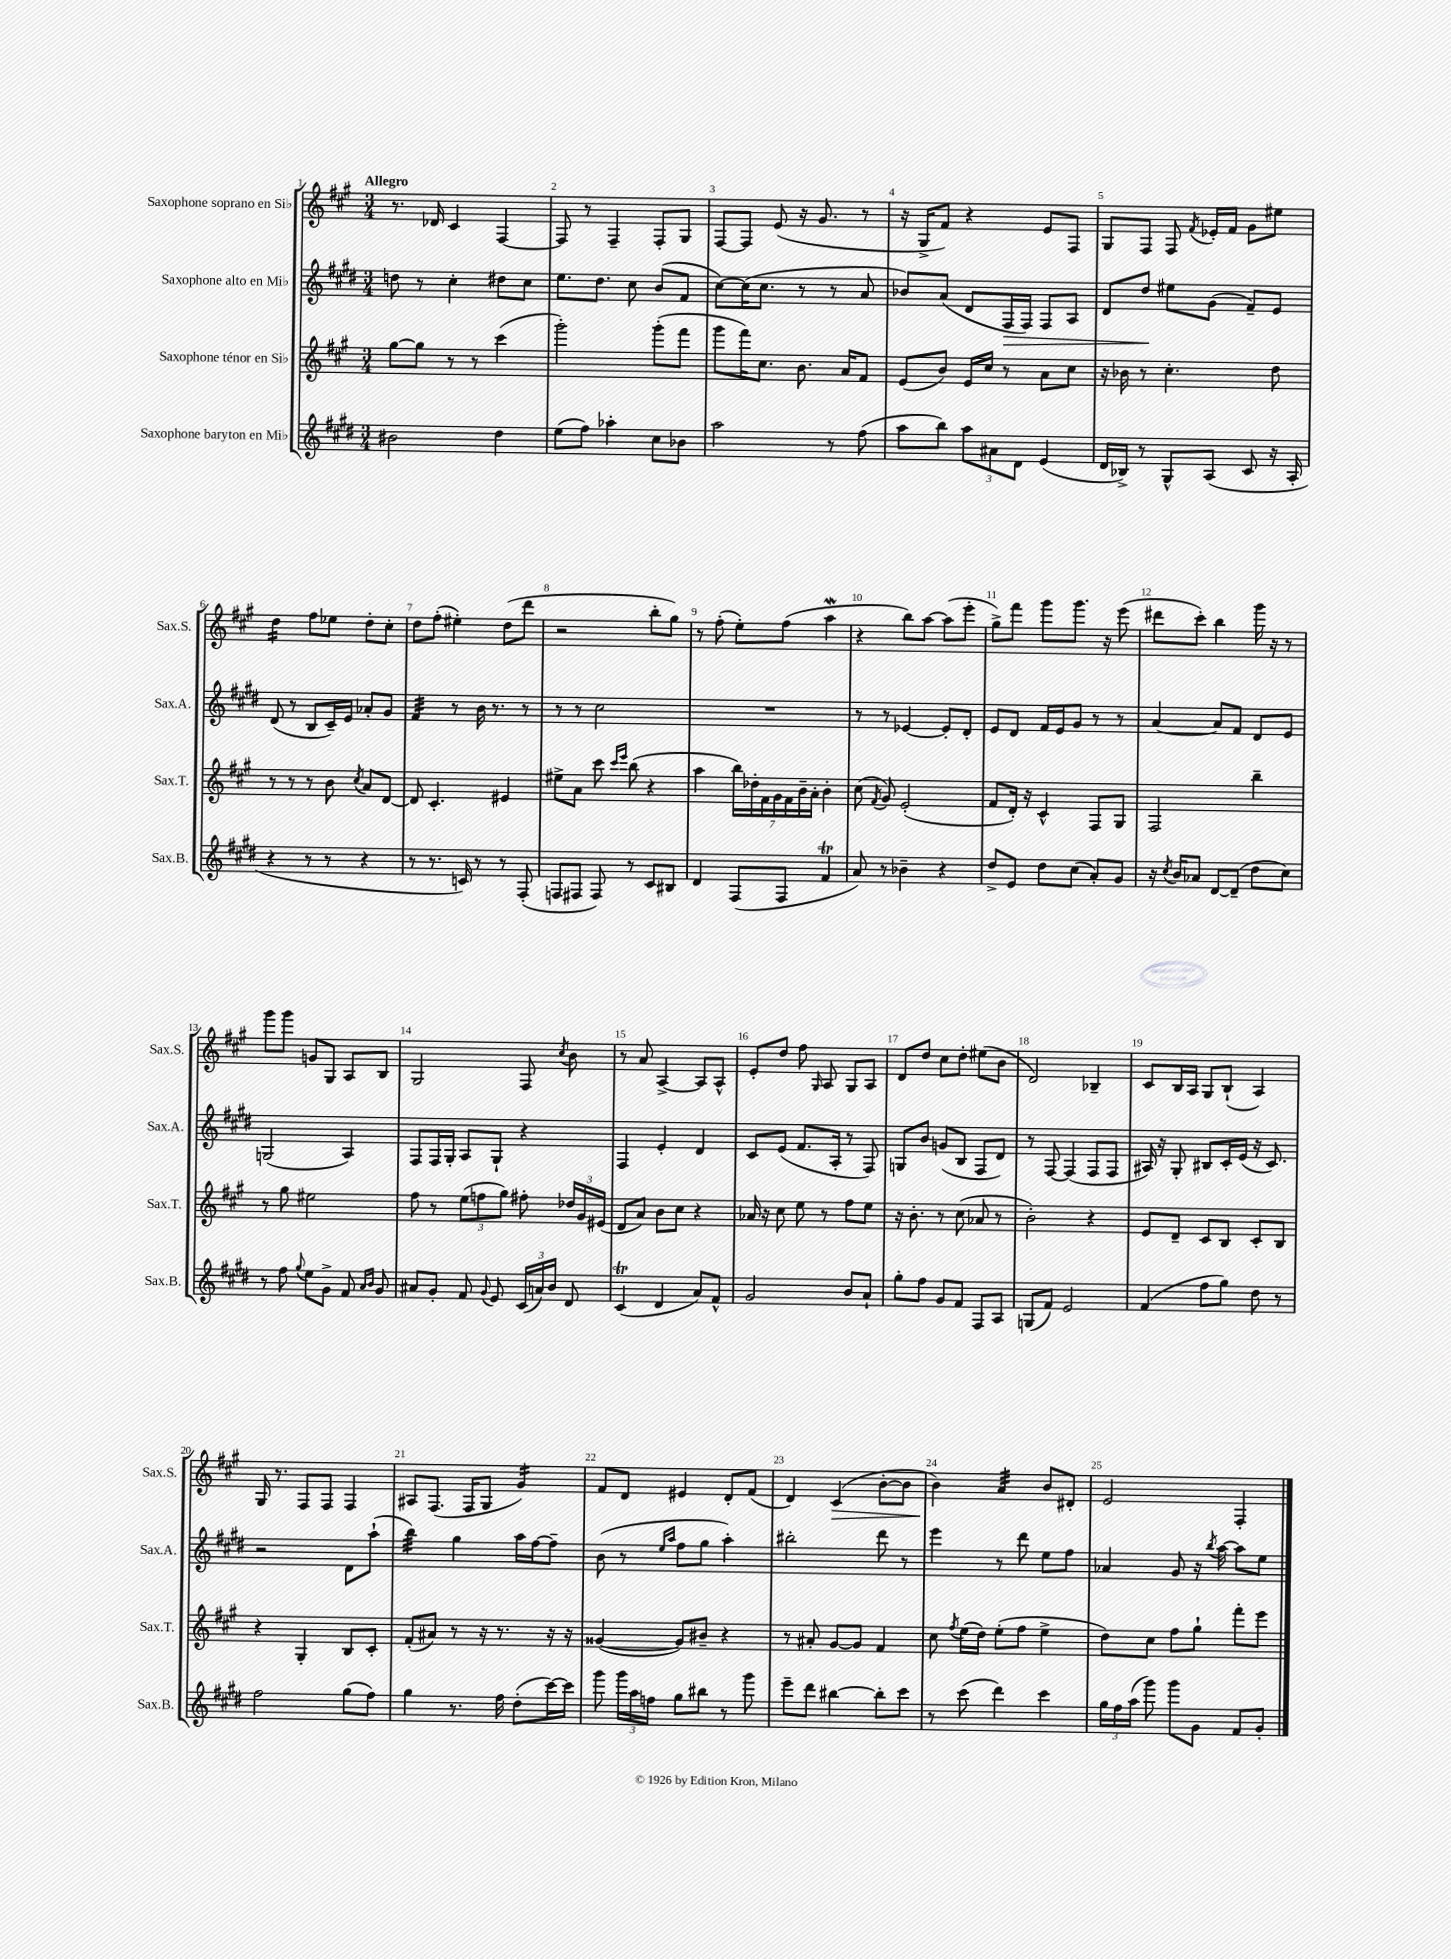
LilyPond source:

<<
\new StaffGroup <<
\new Staff = "s0" \with { instrumentName = "Saxophone soprano en Sib" shortInstrumentName = "Sax.S." } {
    \clef treble \key a \major \numericTimeSignature \time 3/4 \tempo "Allegro"
    \autoBeamOff r8. des'16 cis'4 fis4~ |
    fis8 r8 fis4-- fis8[-. gis8] |
    fis8[~ fis8] e'8( r16 gis'8. r8 |
    r16 gis16[-> fis'8]) r4 e'8[ fis8] |
    gis8[ fis8] fis8 \acciaccatura { fis'8 } ees'16[-. fis'16] gis'8[ eis''8] |
    d''4:16 fis''8[ ees''8] d''8[-. cis''8]-. |
    d''8[ fis''8]-.( eis''4-.) d''8[( d'''8] |
    r2 b''8[-. gis''8]) |
    r8 fis''8-.( e''8[-.) fis''8]( a''4\mordent |
    r4 b''8[) a''8]~ a''8[( e'''8]-. |
    gis''8[->) fis'''8] gis'''8[ gis'''8.] r16 e'''8( |
    dis'''8[ cis'''8]-.) b''4 gis'''16 r16 r8 |
    gis'''8[ gis'''8] g'8[ gis8] a8[ b8] |
    gis2 fis8 \acciaccatura { cis''8 } b'8 |
    r8 a'8 a4~-> a8[ a8]-^ |
    e'8[-. d''8] fis''8 \grace { gis16 } a8 gis8[ a8] |
    d'8[ d''8] cis''8[ d''8]-. eis''8[( b'8] |
    d'2) bes4-- |
    cis'8[ b16 a16] gis8[ b8]-!( a4) |
    gis16 r8. fis8[ fis8] fis4 |
    ais8[ fis8.]( fis16[ gis8] gis'4:16) |
    fis'8[ d'8] eis'4 d'8[-. fis'8]( |
    d'4) cis'4\>( b'8[~-. b'8] |
    b'4\!) a'4:32 b'8[ dis'8]-. |
    e'2 fis4-. \bar "|." |
}
\new Staff = "s1" \with { instrumentName = "Saxophone alto en Mib" shortInstrumentName = "Sax.A." } {
    \clef treble \key e \major \numericTimeSignature \time 3/4
    \autoBeamOff d''8 r8 cis''4-. dis''8[ cis''8] |
    e''8.[ dis''8.] cis''8 b'8[( fis'8] |
    cis''8[~) cis''16( cis''8.] r8 r8 a'8 |
    bes'8[) a'8]( dis'8[ fis16\> fis16]) fis8[ a8] |
    dis'8[ dis''8]\! eis''8[ gis'8]( fis'8[--) e'8] |
    dis'8( r8 b8[ cis'16--) e'16] aes'8[-. gis'8] |
    fis'4:32 r8 b'16 r8. r8 |
    r8 r8 cis''2 |
    R2. |
    r8 r8 ees'4~ ees'8[-. dis'8]-. |
    e'8[ dis'8] fis'16[ e'16 gis'8] r8 r8 |
    a'4~ a'8[ fis'8] dis'8[ e'8] |
    g2( a4) |
    fis8[ fis16 gis16]-. a8[ gis8]-! r4 |
    fis4 e'4-. dis'4 |
    cis'8[ e'8]( fis'8.[ a16]-. r8 fis8) |
    g8[ b'8] g'8[( b8] fis8[ dis'8]) |
    r8 fis8~ fis4( fis8[ fis8] |
    ais16) r16 gis8-. bis8[ cis'16-. e'16]( r16 cis'8.) |
    r2 dis'8[ a''8]-!( |
    b''4:32) gis''4 a''16[ fis''16~ fis''8]-- |
    b'8( r8 \grace { e''16[ a''16] } fis''8[ gis''8] a''4-.) |
    bis''2-. dis'''8 r8 |
    e'''4 r8 dis'''8 e''8[ fis''8] |
    aes'4 gis'8 r16 \acciaccatura { b''8 } a''16~ a''8[ e''8] \bar "|." |
}
\new Staff = "s2" \with { instrumentName = "Saxophone ténor en Sib" shortInstrumentName = "Sax.T." } {
    \clef treble \key a \major \numericTimeSignature \time 3/4
    \autoBeamOff gis''8[~ gis''8] r8 r8 cis'''4( |
    gis'''2-.) gis'''8[-.( fis'''8] |
    gis'''8[ fis'''16) cis''8.] b'8. a'16[ fis'8] |
    e'8[( b'8]) e'16[ cis''16] r8 a'8[ cis''8] |
    r16 bes'16 r8 cis''4.-. d''8 |
    r8 r8 r8 b'8 \acciaccatura { cis''8 } a'8[ d'8]~ |
    d'8 cis'4.-. eis'4 |
    eis''8[-> a'8] cis'''8 \grace { cis'''16[ e'''16] } b''8( r4 |
    a''4 \tuplet 7/4 { b''16[) des''16-. fis'16 gis'16 fis'16 b'16-- a'16]-. } b'4-. |
    cis''8( \acciaccatura { fis'8 } gis'8) e'2-.( |
    fis'8[ d'16]-.) r16 cis'4-^ fis8[ gis8] |
    fis2 b''4-- |
    r8 gis''8 eis''2 |
    fis''8 r8 \tuplet 3/2 { e''8[( f''8 gis''8]) } fis''8-. \tuplet 3/2 { des''16[ gis'16 eis'16]( } |
    d'8[ a'8]) b'8[ cis''8] r4 |
    aes'16 r16 cis''8 e''8 r8 fis''8[ e''8] |
    r16 b'8.-. r8 cis''8( aes'8 r8 |
    b'2-.) r4 |
    e'8[ d'8]-- cis'8[ b8] cis'8[-. b8] |
    r4 gis4-. b8[ cis'8]-. |
    fis'8[-.( ais'8]) r8 r16 r8. r16 r16 |
    gisis'4~( gisis'8[) bis'8]-- r4 |
    r8 ais'8-. gis'8[~ gis'8] fis'4 |
    cis''8 \acciaccatura { fis''8 } e''16[( d''16]) e''8[-.( fis''8] e''4-> |
    d''8[) cis''8] fis''8[ gis''8]-! fis'''8[-. e'''8] \bar "|." |
}
\new Staff = "s3" \with { instrumentName = "Saxophone baryton en Mib" shortInstrumentName = "Sax.B." } {
    \clef treble \key e \major \numericTimeSignature \time 3/4
    \autoBeamOff bis'2 dis''4 |
    e''8[( fis''8]) aes''4-. cis''8[ bes'8] |
    a''2 r8 fis''8( |
    a''8[ b''8]) \tuplet 3/2 { a''8[ ais'8 dis'8] } e'4( |
    dis'16[ bes16]->) r8 gis8[-^ a8]( cis'8 r16 a16-. |
    r4 r8 r8 r4 |
    r8 r8. c'16) r8 r8 fis8-.( |
    f8[ fis8] fis8) r8 cis'8[ bis8] |
    dis'4 fis8[( fis8] fis'4\trill |
    a'8) r8 bes'4-- r4 |
    dis''8[-> e'8] dis''8[ cis''8]( a'8[-.) gis'8] |
    r16 \acciaccatura { cis''8 } b'16[ aes'8] dis'8[~ dis'8]--( dis''8[ cis''8]) |
    r8 fis''8 \appoggiatura { gis''8 } e''8[ gis'8]-> fis'8 \grace { a'16[ b'16] } gis'8 |
    ais'8[ gis'8]-. fis'8 \appoggiatura { gis'8 } e'8 \tuplet 3/2 { cis'16[( a'16) b'16] } dis'8 |
    cis'4\trill( dis'4 a'8[) fis'8]-^ |
    gis'2 b'8[ a'8]-! |
    gis''8[-. fis''8] gis'8[ fis'8] fis8[ a8] |
    g8[( fis'8]) e'2 |
    fis'4( fis''8[ gis''8]) dis''8 r8 |
    fis''2 gis''8[( fis''8]) |
    gis''4 r8. fis''16 dis''8[-.( cis'''16~) cis'''16] |
    gis'''8 \tuplet 3/2 { gis'''16[ a''16 f''16] } gis''8[ bis''8] r8 gis'''8 |
    e'''8[-- dis'''8] bis''4~ bis''8[-. cis'''8] |
    r8 cis'''8( dis'''4) cis'''4 |
    \tuplet 3/2 { gis''16[ fis''16 a''16]( } gis'''8) gis'''8[ gis'8] fis'8[ gis'8]-. \bar "|." |
}
>>
>>
\layout { \context { \Score \override BarNumber.break-visibility = ##(#f #t #t) barNumberVisibility = #all-bar-numbers-visible } }
